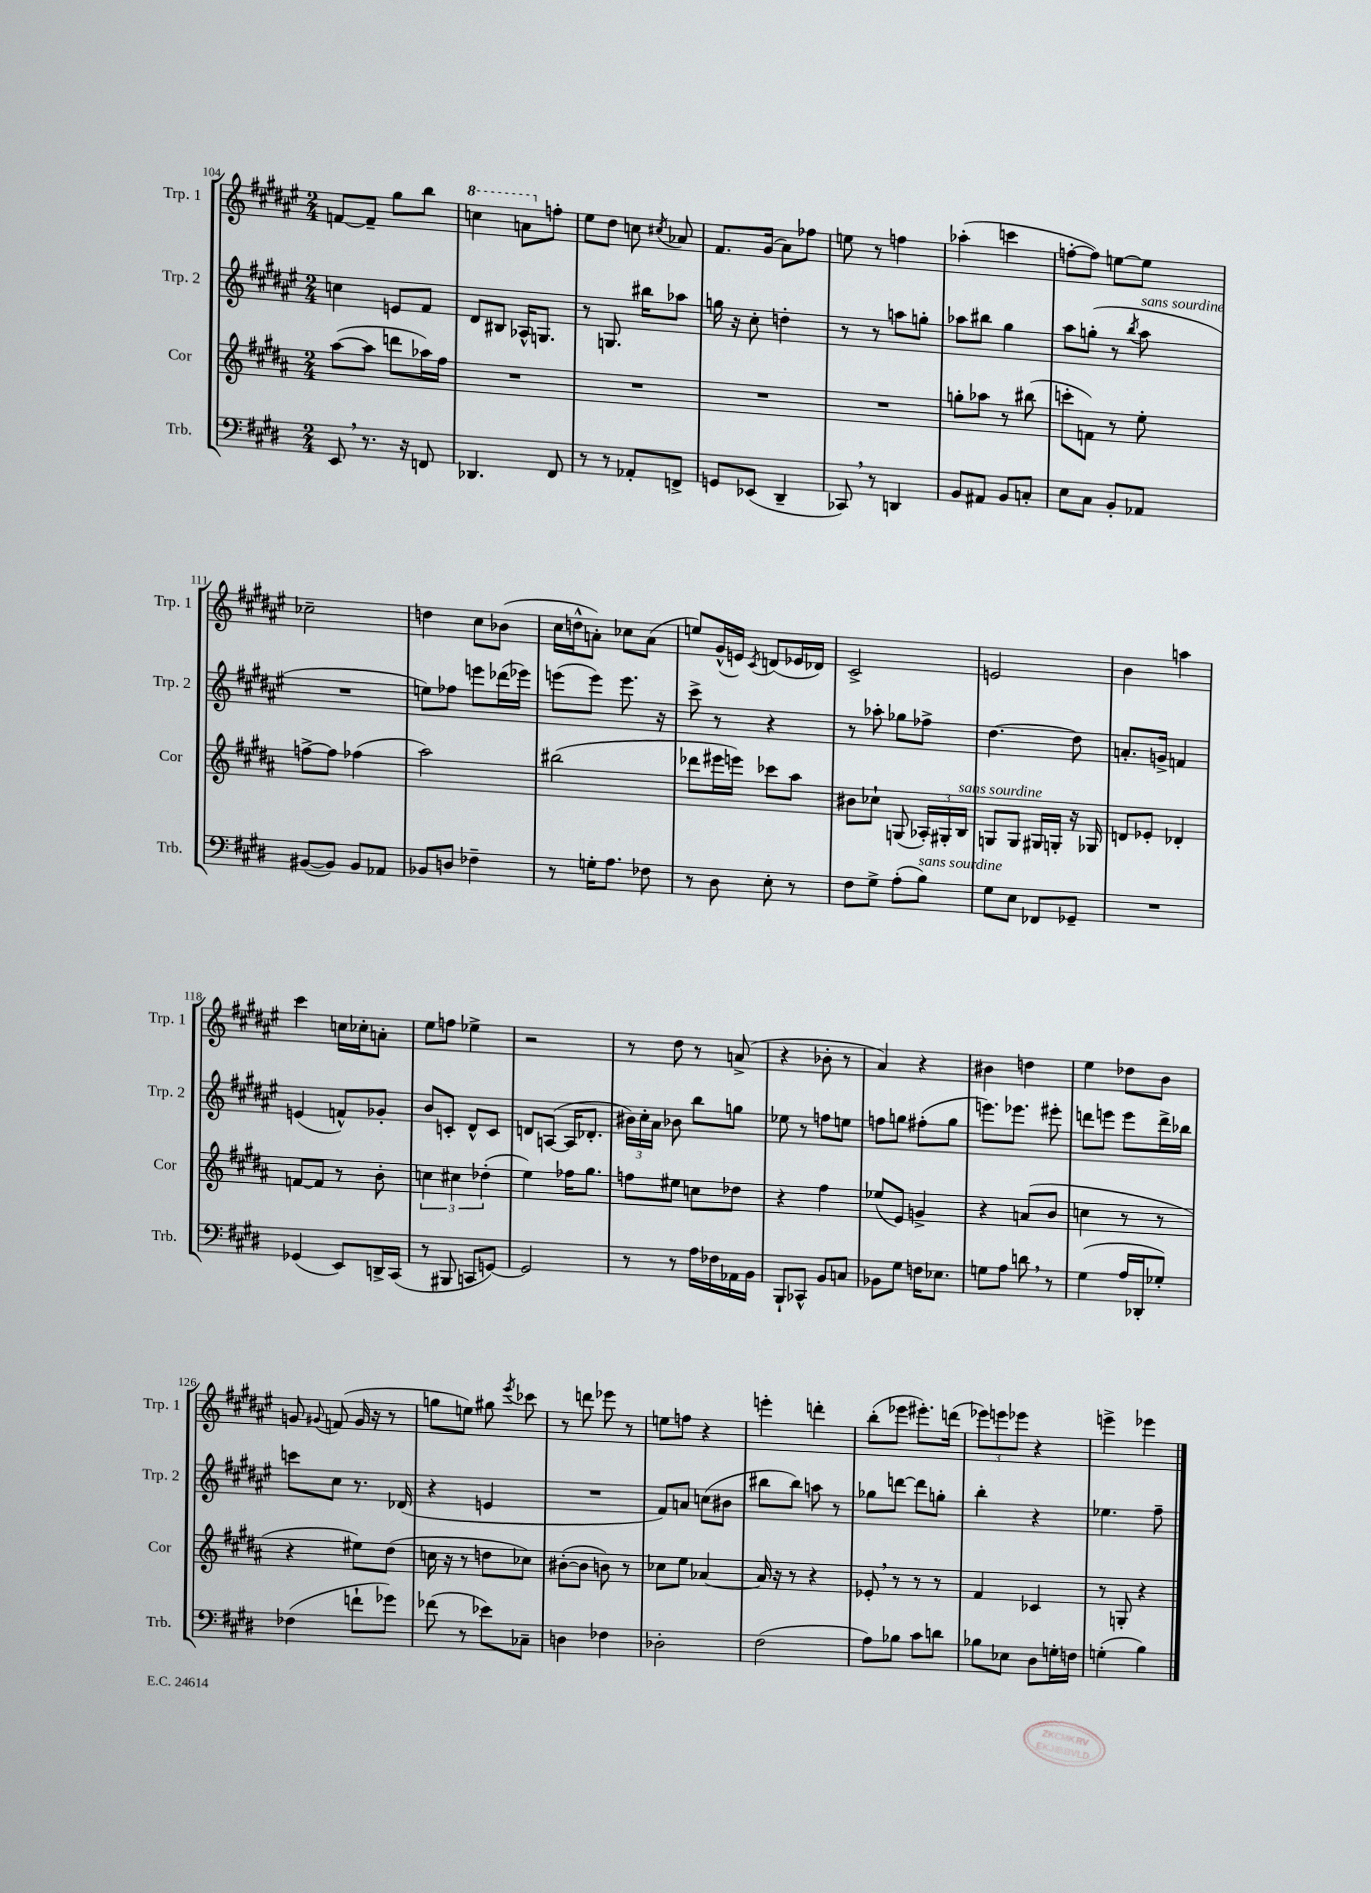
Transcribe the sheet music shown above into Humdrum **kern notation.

**kern	**kern	**kern	**kern
*part4	*part3	*part2	*part1
*staff4	*staff3	*staff2	*staff1
*I"Trb.	*I"Cor	*I"Trp. 2	*I"Trp. 1
*I'Trb.	*I'Cor	*I'Trp. 2	*I'Trp. 1
*clefF4	*clefG2	*clefG2	*clefG2
*k[f#c#g#d#]	*k[f#c#g#d#a#]	*k[f#c#g#d#a#e#]	*k[f#c#g#d#a#e#]
*M2/4	*M2/4	*M2/4	*M2/4
=104	=104	=104	=104
8EE,/	([8aa#\L	4ccn\	[8fn/L
8.r	8aa#\J]	.	8f~/J]
.	8dddn\L	8en/L	8gg#\L
16r	.	.	.
8FFn/	16aa-X\L)	8f#/J	8bb\J
.	16ff#\JJ	.	.
=105	=105	=105	=105
*	*	*	*8va
4.DD-X/	2r	8d#/L	4cccn\
.	.	8B#X/J	.
.	.	16A-X^^/KL	8aan\L
.	.	8.Gn/J	.
*	*	*	*X8va
8FF#/	.	.	8ffn'\J
=106	=106	=106	=106
8r	2r	8r	8ee#\L
8r	.	8.Gn/	8dd#\J
8AA-X'/L	.	.	8ccn\
.	.	16bb#X\KL	.
.	.	.	8qcc#X/
8FFn^/J	.	8aa-X\J	8a-X/
=107	=107	=107	=107
8GGn/L	2r	16ggn\	8.f#/L
.	.	16r	.
(8EE-X/J	.	8cc#'\	.
.	.	.	(16g#/Jk
4DD#~/	.	4ddn'\	8a#\L)
.	.	.	8ff-X\J
=108	=108	=108	=108
8CC-X,/)	2r	8r	8een\
8r	.	8r	8r
4DDn/	.	8aan\L	4ffn\
.	.	8ggn'\J	.
=109	=109	=109	=109
8BB/L	8ggn'\L	8aa-X\L	(4aa-X'\
8AA#X/J	8aa-X\J	8bb#X\J	.
8BB/L	8r	4gg#\	4cccn\
8Cn'/J	(8bb#X\	.	.
=110	=110	=110	=110
8E\L	8cccn'\L	8aa#\L	[8ffn'\L
8C#\J	8fn\J)	(8ggn'\J	8ff\J])
8BB'/L	8r	8r	[8een\L
.	.	8qbb/	.
!	!	!LO:TX:a:i:t=sans sourdine	!
8AA-X/J	8ee'\	8aa#\	8ee\J]
!!LO:LB:g=z
=111	=111	=111	=111
([8BB#X/L	[8ffn^\L	2r	2cc-X~\
8BB#/J])	8ff\J]	.	.
8BB#/L	(4ff-X\	.	.
8AA-X/J	.	.	.
=112	=112	=112	=112
8BB-X/L	2aa#\)	8een\L)	4ddn\
8Dn/J	.	8ff-X\J	.
4F-X~\	.	8eeen\L	8cc#\L
.	.	(16ddd-X\L	(8b-X\J
.	.	16eee-X\JJ)	.
=113	=113	=113	=113
8r	(2bb#X\	(8eeen\L	16cc#\LL
.	.	.	16ddn^^\J
16Gn'\KL	.	8eee\J)	8an'\J)
8.A\J	.	.	.
.	.	8.eee\	8cc-X\L
8F-X\	.	.	(8a\J
.	.	16r	.
=114	=114	=114	=114
8r	8ddd-X\L	8ccc#^\	8een/L)
8D#\	16eee#X\L	8r	(16g#^^/L
.	16eeen\JJ)	.	16en/JJ)
.	.	.	8qc#/
8E'\	8ccc-X\L	4r	(8dn/L
8r	8aa#\J	.	16e-X/L
.	.	.	16d-X/JJ)
=115	=115	=115	=115
8F#\L	8b#X\L	8r	2c#^/
8G#^\J	8cc-X`\J	8aa-X'\	.
(8A'\L	(8Gn/	8gg-X\L	.
!LO:TX:a:i:t=sans sourdine	!	!	!
8B\J)	24A-X'/LL)	8ff-X^\J	.
.	24G#X'/	.	.
!	!LO:TX:a:i:t=sans sourdine	!	!
.	24B/JJ	.	.
=116	=116	=116	=116
8G#\L	8Gn/L	[4.dd#\	2en/
8E\J	8G/J	.	.
8FF-X/L	16G#X/LL	.	.
.	16Gn'/JJ	.	.
8GG-X~/J	16r	8dd#\]	.
.	16G-X/	.	.
=117	=117	=117	=117
2r	8dn/L	8.an'/L	4b\
.	8e-X'/J	.	.
.	.	16gn^/Jk	.
.	4d-X'/	4fn/	4aan\
!!LO:LB:g=z
=118	=118	=118	=118
(4GG-X/	[8fn/L	(4en/	4ccc#\
.	8f/J]	.	.
8EE/L)	8r	8fn^^/L)	16ccn\LL
.	.	.	16cc-X'\J
16DDn^/L	8b'\	8g-X'/J	8an'\J
(16CC#/JJ	.	.	.
=119	=119	=119	=119
8r	6ccn\	8b/L	8ee#\L
8BBB#X/	.	8cn'/J	8ffn\J
.	6cc#X\	.	.
8CCn/L	.	8d#^^/L	4ee-X^\
.	(6dd-X'\	.	.
[8GGn/J)	.	8c/J	.
=120	=120	=120	=120
2GG/]	4ee\)	8dn/L	2r
.	.	([8An/J	.
.	16ff-X\KL	16A/KL]	.
.	8.gg#\J	8.d-X'/J	.
=121	=121	=121	=121
8r	8ffn\L	24b#X\LL)	8r
.	.	24cc#'\	.
.	.	24a#\JJ	.
8r	8ee#X\J	8b-X\	8dd#\
16A\LL	8ccn\L	8bb\L	8r
16F-X\	.	.	.
16AA-X\	8dd-X\J	8ggn\J	(8an^/
16BB\JJ	.	.	.
=122	=122	=122	=122
8BBB`/L	4r	8ee-X\	4r
8CC-X^^/J	.	8r	.
8BB/L	4ff#\	8ffn\L	8b-X'\
8Cn/J	.	8een\J	8r
=123	=123	=123	=123
8BB-X\L	(8ee-X/L	8ffn\L	4a#/)
8G#\J	8e/J)	8ggn\J	.
16Fn\KL	4gn^/	(8ff#X'\L	4r
8.E-X\J	.	.	.
.	.	8gg\J	.
=124	=124	=124	=124
8Gn\L	4r	8.eeen\L)	4b#X\
8A\J	.	.	.
.	.	8.eee-X\J	.
8dn,\	(8an/L	.	4ddn\
8r	8b/J	8eee#X'\	.
=125	=125	=125	=125
(4G#\	4ccn\	8dddn\L	4ee#\
.	.	8eeen\J	.
16A/LL	8r	8eee\L	8dd-X\L
16DD-X'/J	.	.	.
8G-X'/J)	8r	16ddd^\L	8b\J
.	.	16bb-X\JJ	.
!!LO:LB:g=z
=126	=126	=126	=126
(4F-X\	4r	8cccn\L	8gn/
.	.	.	8qqg#X/
.	.	8cc#\J	(8fn/
8fn`\L	8ee#X\L)	8.r	16g#/
.	.	.	16r
8g-X\J)	(8dd#\J	.	8r
.	.	(16d-X/	.
=127	=127	=127	=127
(8f-X\	16ccn\	4r	8ggn\L
.	16r	.	.
8r	8r	.	8een\J)
8e-X\L)	8ddn\L	4en/	8gg#X\
.	.	.	8qeee#/
8C-X~\J	8cc-X\J)	.	8ccc-X\
=128	=128	=128	=128
4Dn\	([8b#X'\L	2r	8r
.	8b#\J]	.	8dddn\
4F-X\	8bn\)	.	8eee-X\
.	8r	.	8r
=129	=129	=129	=129
2D-X'\	8cc-X\L	8f#/L)	8een\L
.	8ee\J	8an/J	8ffn\J
.	[4a-X/	(8ccn\L	4r
.	.	8b#X\J	.
=130	=130	=130	=130
(2F#\	16a-/]	8bb#X\L	4eeen'\
.	16r	.	.
.	8r	8bb#\J)	.
.	4r	8aan\	4dddn'\
.	.	8r	.
=131	=131	=131	=131
8A\L)	8e-X',/	8gg-X\L	(8bb'\L
8B-X\J	8r	[8dddn\J	8eee-X\J
8c#\L	8r	8ddd\L]	8.eee#X'\L)
8dn\J	8r	8ggn'\J	.
.	.	.	(16dddn\Jk
=132	=132	=132	=132
8B-X\L	4f#/	4bb'\	12eee-X\L)
.	.	.	12eeen\
8E-X\J	.	.	.
.	.	.	12eee-X\J
8D#\L	4c-X/	4r	4r
16Gn'\L	.	.	.
16Fn\JJ	.	.	.
=133	=133	=133	=133
(4Gn'\	8r	4.ee-X\	4eeen^\
.	8Gn'/	.	.
4B\)	4r	.	4eee-X\
.	.	8ff#~\	.
==	==	==	==
*-	*-	*-	*-
